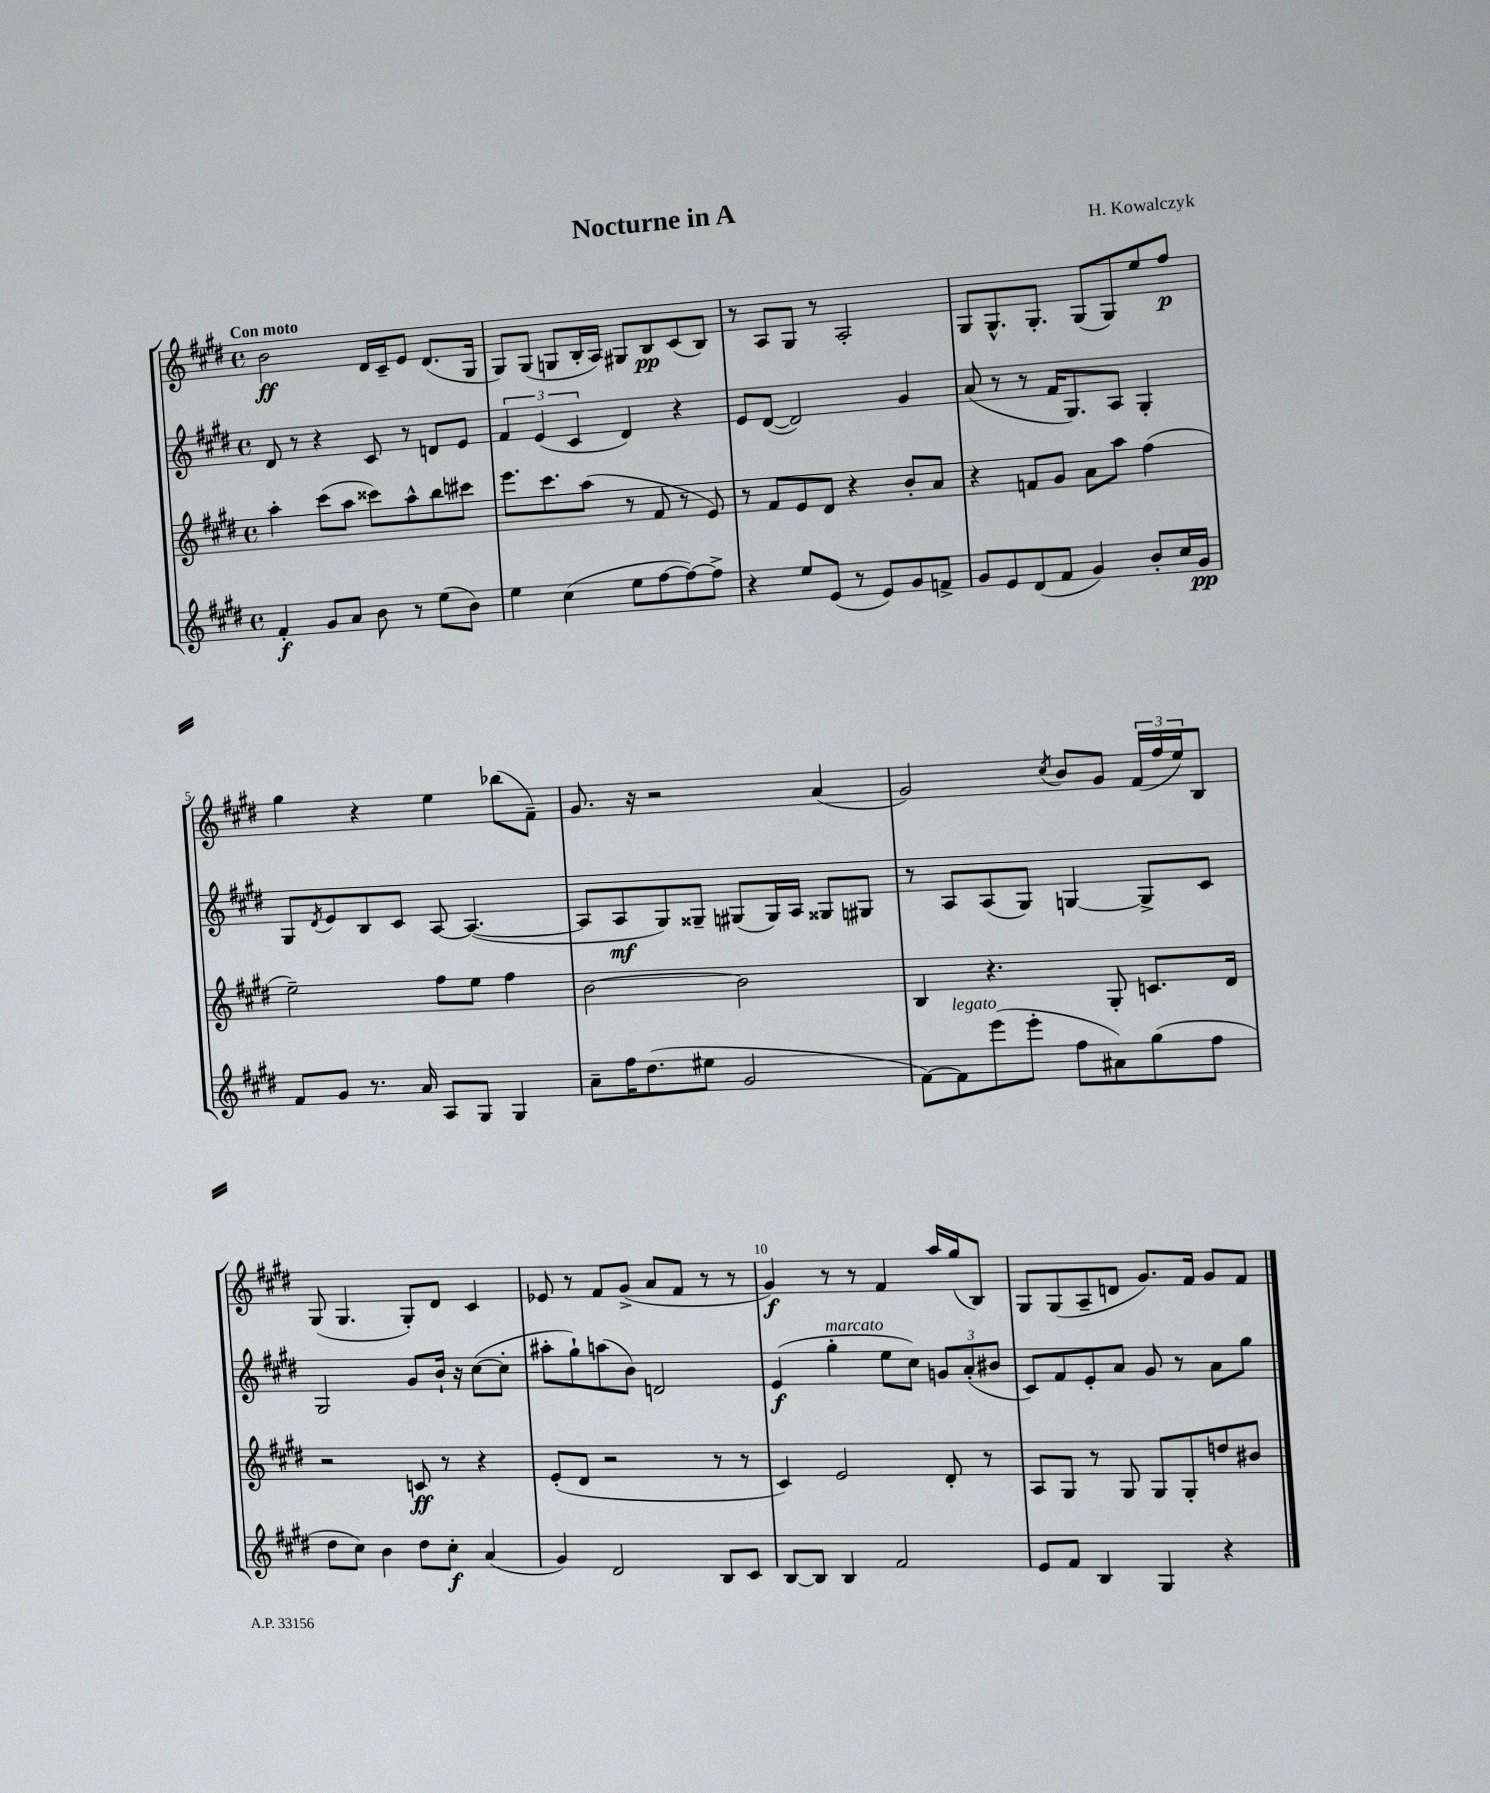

**kern	**dynam	**kern	**dynam	**kern	**dynam	**kern	**dynam
*part4	*part4	*part3	*part3	*part2	*part2	*part1	*part1
*staff4	*staff4	*staff3	*staff3	*staff2	*staff2	*staff1	*staff1
*clefG2	*	*clefG2	*	*clefG2	*	*clefG2	*
*k[f#c#g#d#]	*	*k[f#c#g#d#]	*	*k[f#c#g#d#]	*	*k[f#c#g#d#]	*
*M4/4	*	*M4/4	*	*M4/4	*	*M4/4	*
*met(c)	*	*met(c)	*	*met(c)	*	*met(c)	*
=1	=1	=1	=1	=1	=1	=1	=1
!	!	!	!	!	!	!LO:TX:a:B:t=Con moto	!
4f#'/	f	4aa'\	.	8d#/	.	2b\	ff
.	.	.	.	8r	.	.	.
8g#/L	.	(8ccc#\L	.	4r	.	.	.
8a/J	.	8aa\J	.	.	.	.	.
8b\	.	8ccc##X\L)	.	8c#/	.	16d#/LL	.
.	.	.	.	.	.	16c#~/J	.
8r	.	8aa^^\	.	8r	.	8e/J	.
(8ee\L	.	8bb\	.	8dn/L	.	(8.d#/L	.
8b\J)	.	8ccc#X\J	.	8e/J	.	.	.
.	.	.	.	.	.	16G#/Jk	.
=2	=2	=2	=2	=2	=2	=2	=2
4ee\	.	8.eee\L	.	6f#/	.	8G#/L)	.
.	.	.	.	.	.	(8G#/J	.
.	.	.	.	(6e/	.	.	.
.	.	8.ccc#\	.	.	.	.	.
(4cc#\	.	.	.	.	.	8Gn/L	.
.	.	.	.	6c#/	.	.	.
.	.	(8aa\J	.	.	.	16B'/L	.
.	.	.	.	.	.	16A/JJ)	.
8ee\L	.	8r	.	4d#/)	.	8G#X/L	.
[8ff#\	.	8f#/	.	.	.	8B/	pp
8ff#\_)	.	8r	.	4r	.	(8c#/	.
8ff#^\J]	.	8e/)	.	.	.	8B/J)	.
=3	=3	=3	=3	=3	=3	=3	=3
4r	.	8r	.	8e/L	.	8r	.
.	.	8f#/L	.	([8d#/J	.	8A/L	.
8ee/L	.	8e/	.	2d#/])	.	8G#/J	.
(8e/J	.	8d#/J	.	.	.	8r	.
8r	.	4r	.	.	.	2A'/	.
8e/L)	.	.	.	.	.	.	.
8g#/	.	8b'/L	.	4g#/	.	.	.
8fn^/J	.	8a/J	.	.	.	.	.
=4	=4	=4	=4	=4	=4	=4	=4
8g#/L	.	4r	.	(8a/	.	8G#/L	.
8e/	.	.	.	8r	.	8.G#^^/	.
(8d#/	.	8fn/L	.	8r	.	.	.
.	.	.	.	.	.	8.G#'/J	.
8f#/J	.	8g#/J	.	16f#/KL	.	.	.
.	.	.	.	8.G#/)	.	.	.
4g#/)	.	8a\L	.	.	.	(8G#/L	.
.	.	8aa\J	.	8A/J	.	8G#/)	.
8b'/L	.	(4ff#\	.	4G#'/	.	8ee/	.
16cc#/L	.	.	.	.	.	8ff#/J	p
16g#/JJ	pp	.	.	.	.	.	.
!!LO:LB:g=z
=5	=5	=5	=5	=5	=5	=5	=5
8f#/L	.	2ee~\)	.	8G#/L	.	4gg#\	.
.	.	.	.	8qd#/	.	.	.
8g#/J	.	.	.	8e/	.	.	.
8.r	.	.	.	8B/	.	4r	.
.	.	.	.	8c#/J	.	.	.
16a/	.	.	.	.	.	.	.
8A/L	.	8ff#\L	.	[8A/	.	4ee\	.
8G#/J	.	8ee\J	.	(4.A/_	.	.	.
4G#/	.	4ff#\	.	.	.	(8bb-X\L	.
.	.	.	.	.	.	8f#~\J)	.
=6	=6	=6	=6	=6	=6	=6	=6
8a~\L	.	[2b\	.	8A/L]	.	8.g#/	.
16ff#\K	.	.	.	8A/	mf	.	.
(8.dd#\	.	.	.	.	.	16r	.
.	.	.	.	8G#/)	.	2r	.
8ee#X\J	.	.	.	8G##X~/J	.	.	.
2g#/	.	2b\]	.	(8G#X/L	.	.	.
.	.	.	.	16G#/L)	.	.	.
.	.	.	.	16A/JJ	.	.	.
.	.	.	.	8G##X/L	.	(4a/	.
.	.	.	.	8G#X/J	.	.	.
=7	=7	=7	=7	=7	=7	=7	=7
[8f#\L)	.	4B/	.	8r	.	2g#/)	.
!LO:TX:a:i:t=legato	!	!	!	!	!	!	!
8f#\]	.	.	.	8A/L	.	.	.
(8eee\	.	4.r	.	(8A/	.	.	.
8eee'\J	.	.	.	8G#/J)	.	.	.
.	.	.	.	.	.	8qcc#/	.
8ff#\L	.	.	.	[4Gn/	.	8b/L	.
8a#X\)	.	8G#'/	.	.	.	8g#/J	.
(8gg#\	.	8.cn/L	.	8G^/L]	.	(24f#/LL	.
.	.	.	.	.	.	24ff#/	.
.	.	.	.	.	.	24ee/J)	.
8ff#\J	.	.	.	8c#/J	.	8B/J	.
.	.	16d#/Jk	.	.	.	.	.
!!LO:LB:g=z
=8	=8	=8	=8	=8	=8	=8	=8
8dd#\L	.	2r	.	2G#/	.	(8G#/	.
8cc#\J)	.	.	.	.	.	4.G#/	.
4b\	.	.	.	.	.	.	.
8dd#\L	.	8cn/	ff	8g#/L	.	8G#'/L)	.
8cc#'\J	f	8r	.	16b`/Jk	.	8d#/J	.
.	.	.	.	16r	.	.	.
(4a/	.	4r	.	([8cc#\L	.	4c#/	.
.	.	.	.	8cc#'\J]	.	.	.
=9	=9	=9	=9	=9	=9	=9	=9
4g#/)	.	(8e'/L	.	8aa#X'\L	.	8e-X/	.
.	.	8d#/J	.	8gg#`\)	.	8r	.
2d#/	.	2r	.	(8aan\	.	8f#/L	.
.	.	.	.	8b\J)	.	(8g#^/J	.
.	.	.	.	2dn/	.	8a/L	.
.	.	.	.	.	.	8f#/J	.
8B/L	.	8r	.	.	.	8r	.
8c#/J	.	8r	.	.	.	8r	.
=10	=10	=10	=10	=10	=10	=10	=10
[8B/L	.	4c#/)	.	(4e/	f	4g#/)	f
8B/J]	.	.	.	.	.	.	.
!	!	!	!	!LO:TX:a:i:t=marcato	!	!	!
4B/	.	2e/	.	4gg#'\	.	8r	.
.	.	.	.	.	.	8r	.
2f#/	.	.	.	8ee\L	.	4f#/	.
.	.	.	.	8cc#\J)	.	.	.
.	.	8d#'/	.	12gn/L	.	16aa/LL	.
.	.	.	.	.	.	(16gg#/J	.
.	.	.	.	(12a'/	.	.	.
.	.	8r	.	.	.	8B/J)	.
.	.	.	.	12b#X/J	.	.	.
=11	=11	=11	=11	=11	=11	=11	=11
8e/L	.	8A/L	.	8c#/L)	.	8G#/L	.
8f#/J	.	8G#/J	.	8f#/	.	(8G#/	.
4B/	.	8r	.	8e'/	.	8A~/	.
.	.	8G#/	.	8a/J	.	8dn/J	.
4G#/	.	8G#/L	.	8g#/	.	8.g#/L)	.
.	.	8G#'/	.	8r	.	.	.
.	.	.	.	.	.	16f#/Jk	.
4r	.	8ddn/	.	8a\L	.	8g#/L	.
.	.	8b#X/J	.	8gg#\J	.	8f#/J	.
==	==	==	==	==	==	==	==
*-	*-	*-	*-	*-	*-	*-	*-
